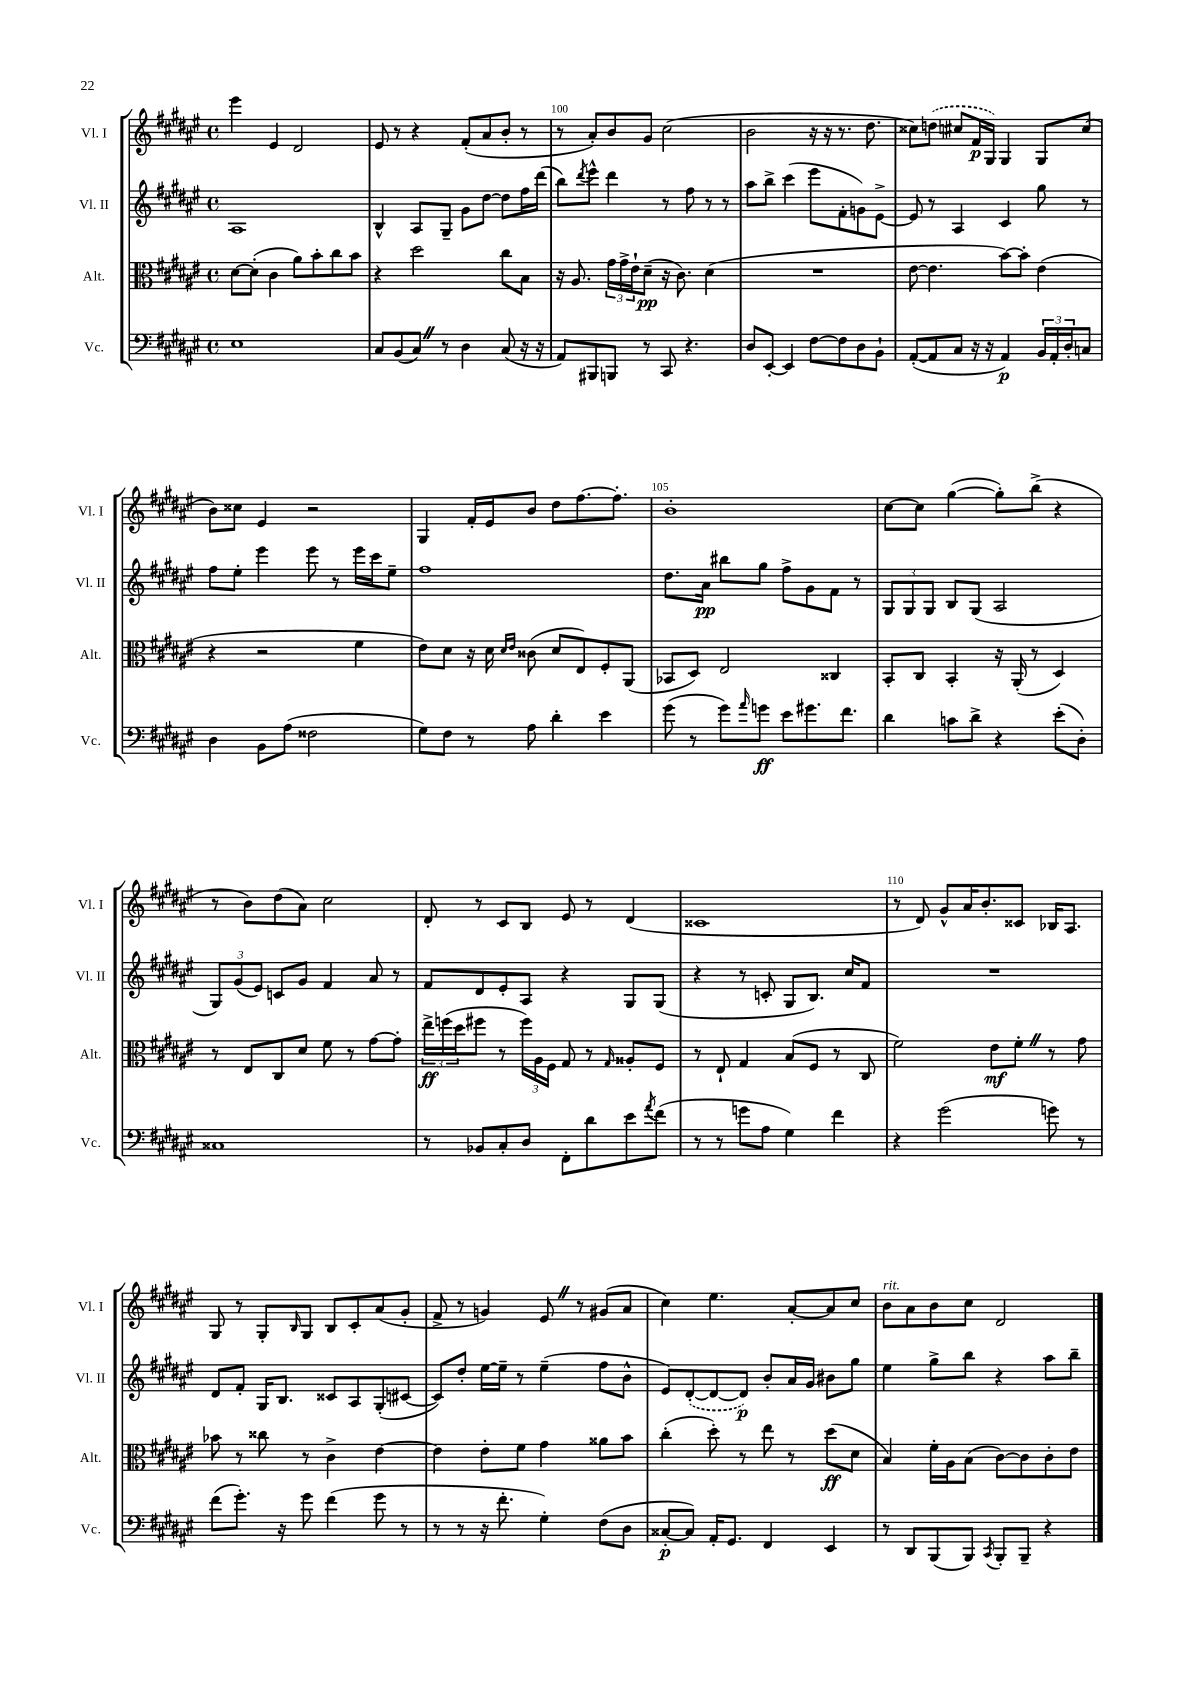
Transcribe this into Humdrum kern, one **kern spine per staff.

**kern	**dynam	**kern	**dynam	**kern	**dynam	**kern	**dynam
*part4	*part4	*part3	*part3	*part2	*part2	*part1	*part1
*staff4	*staff4	*staff3	*staff3	*staff2	*staff2	*staff1	*staff1
*I"Vc.	*	*I"Alt.	*	*I"Vl. II	*	*I"Vl. I	*
*I'Vc.	*	*I'Alt.	*	*I'Vl. II	*	*I'Vl. I	*
*clefF4	*	*clefC3	*	*clefG2	*	*clefG2	*
*k[f#c#g#d#a#e#]	*	*k[f#c#g#d#a#e#]	*	*k[f#c#g#d#a#e#]	*	*k[f#c#g#d#a#e#]	*
*M4/4	*	*M4/4	*	*M4/4	*	*M4/4	*
*met(c)	*	*met(c)	*	*met(c)	*	*met(c)	*
=98	=98	=98	=98	=98	=98	=98	=98
1E#	.	[8d#\L	.	1A#	.	4eee#\	.
.	.	(8d#'\J]	.	.	.	.	.
.	.	4c#\	.	.	.	4e#/	.
.	.	8a#\L)	.	.	.	2d#/	.
.	.	8b'\	.	.	.	.	.
.	.	8cc#\	.	.	.	.	.
.	.	8b\J	.	.	.	.	.
=99	=99	=99	=99	=99	=99	=99	=99
8C#/L	.	4r	.	4B^^/	.	8e#/	.
(8BB/	.	.	.	.	.	8r	.
8C#Z/J)	.	2dd#\	.	8A#/L	.	4r	.
8r	.	.	.	8G#~/J	.	.	.
4D#\	.	.	.	8g#\L	.	(8f#'/L	.
.	.	.	.	[8dd#\J	.	8a#/	.
(8C#/	.	8cc#\L	.	8dd#\L]	.	8b'/J	.
16r	.	8B\J	.	16ff#\L	.	8r	.
16r	.	.	.	(16ddd#\JJ	.	.	.
=100	=100	=100	=100	=100	=100	=100	=100
8AA#/L)	.	16r	.	8bb\L)	.	8r	.
.	.	8.A#/	.	.	.	.	.
.	.	.	.	8qddd#/	.	.	.
8BBB#X/	.	.	.	8eee#^^\J	.	8a#'/L)	.
8BBBn/J	.	24g#\LL	.	4ddd#\	.	8b/	.
.	.	24g#^\	.	.	.	.	.
.	.	24e#`\J	.	.	.	.	.
8r	.	(8d#~\J	pp	.	.	8g#/J	.
8CC#/	.	16r	.	8r	.	(2cc#\	.
.	.	8.c#\)	.	.	.	.	.
4.r	.	.	.	8ff#\	.	.	.
.	.	(4d#\	.	8r	.	.	.
.	.	.	.	8r	.	.	.
=101	=101	=101	=101	=101	=101	=101	=101
8D#/L	.	1r	.	8aa#\L	.	2b\	.
[8EE#'/J	.	.	.	8bb^\J	.	.	.
4EE#/]	.	.	.	(4ccc#\	.	.	.
[8F#\L	.	.	.	8eee#\L	.	16r	.
.	.	.	.	.	.	16r	.
8F#\]	.	.	.	8f#'\	.	8.r	.
8D#\	.	.	.	8gn\)	.	.	.
.	.	.	.	.	.	8.dd#\	.
8BB`\J	.	.	.	[8e#^\J	.	.	.
=102	=102	=102	=102	=102	=102	=102	=102
([8AA#'/L	.	[8e#\	.	8e#/]	.	8cc##X\L)	.
8AA#/]	.	4.e#\]	.	8r	.	(8ddn\J	.
8C#/J	.	.	.	4A#/	.	8cc#X/L	.
16r	.	.	.	.	.	16f#/L	p
16r	.	.	.	.	.	16G#/JJ)	.
4AA#/)	p	[8b\L)	.	4c#/	.	4G#/	.
.	.	8b'\J]	.	.	.	.	.
24BB/LL	.	(4e#\	.	8gg#\	.	8G#/L	.
24AA#'/	.	.	.	.	.	.	.
24D#'/J	.	.	.	.	.	.	.
8Cn/J	.	.	.	8r	.	(8cc#/J	.
!!LO:LB:g=z
=103	=103	=103	=103	=103	=103	=103	=103
4D#\	.	4r	.	8ff#\L	.	8b\L)	.
.	.	.	.	8ee#'\J	.	8cc##X\J	.
8BB\L	.	2r	.	4eee#\	.	4e#/	.
(8A#\J	.	.	.	.	.	.	.
2F##X\	.	.	.	8eee#\	.	2r	.
.	.	.	.	8r	.	.	.
.	.	4f#\	.	16eee#\LL	.	.	.
.	.	.	.	16ccc#\J	.	.	.
.	.	.	.	8ee#~\J	.	.	.
=104	=104	=104	=104	=104	=104	=104	=104
8G#\L)	.	8e#\L)	.	1ff#	.	4G#/	.
8F#\J	.	8d#\J	.	.	.	.	.
8r	.	16r	.	.	.	16f#'/LL	.
.	.	16d#\	.	.	.	16e#/J	.
.	.	16qqd#/LL	.	.	.	.	.
.	.	16qqe#/JJ	.	.	.	.	.
8A#\	.	(8c##X\	.	.	.	8b/J	.
4d#'\	.	8d#/L	.	.	.	8dd#\L	.
.	.	8E#/)	.	.	.	[8.ff#\	.
4e#\	.	8F#'/	.	.	.	.	.
.	.	.	.	.	.	8.ff#'\J]	.
.	.	(8AA#/J	.	.	.	.	.
=105	=105	=105	=105	=105	=105	=105	=105
(8g#\	.	8BB-X/L	.	8.dd#\L	.	1b'	.
8r	.	8D#/J)	.	.	.	.	.
.	.	.	.	16a#\Jk	pp	.	.
8g#\L)	.	2E#/	.	8bb#X\L	.	.	.
16qqa#/	.	.	.	.	.	.	.
8gn\J	ff	.	.	8gg#\J	.	.	.
8e#\L	.	.	.	8ff#^\L	.	.	.
8.g#X\	.	.	.	8g#\	.	.	.
.	.	4C##X/	.	8f#\J	.	.	.
8.f#\J	.	.	.	.	.	.	.
.	.	.	.	8r	.	.	.
=106	=106	=106	=106	=106	=106	=106	=106
4d#\	.	8BB'/L	.	12G#/L	.	[8cc#\L	.
.	.	.	.	12G#/	.	.	.
.	.	8C#/J	.	.	.	8cc#\J]	.
.	.	.	.	12G#/J	.	.	.
8cn\L	.	4BB'/	.	8B/L	.	([4gg#\	.
8d#^\J	.	.	.	(8G#/J	.	.	.
4r	.	16r	.	2A#/	.	8gg#'\L])	.
.	.	(16AA#'/	.	.	.	.	.
.	.	8r	.	.	.	(8bb^\J	.
(8e#'\L	.	4D#/)	.	.	.	4r	.
8D#'\J)	.	.	.	.	.	.	.
!!LO:LB:g=z
=107	=107	=107	=107	=107	=107	=107	=107
1C##X	.	8r	.	12G#/L)	.	8r	.
.	.	.	.	(12g#/	.	.	.
.	.	8E#/L	.	.	.	8b\L)	.
.	.	.	.	12e#/J)	.	.	.
.	.	8C#/	.	8cn/L	.	(8dd#\	.
.	.	8d#/J	.	8g#/J	.	8a#\J)	.
.	.	8f#\	.	4f#/	.	2cc#\	.
.	.	8r	.	.	.	.	.
.	.	[8g#\L	.	8a#/	.	.	.
.	.	8g#'\J]	.	8r	.	.	.
=108	=108	=108	=108	=108	=108	=108	=108
8r	.	24ee#^\LL	ff	8f#/L	.	8d#'/	.
.	.	(24ffn\	.	.	.	.	.
.	.	24dd#\J	.	.	.	.	.
8BB-X/L	.	8ff#X\J	.	8d#/	.	8r	.
8C#'/	.	8r	.	8e#'/	.	8c#/L	.
8D#/J	.	24ff#\LL)	.	8A#/J	.	8B/J	.
.	.	24A#\	.	.	.	.	.
.	.	24F#\JJ	.	.	.	.	.
8FF#'\L	.	8G#/	.	4r	.	8e#/	.
8d#\	.	8r	.	.	.	8r	.
.	.	16qqG#/	.	.	.	.	.
8e#\	.	8A##X'/L	.	8G#/L	.	(4d#/	.
8qa#/	.	.	.	.	.	.	.
(8f#\J	.	8F#/J	.	(8G#/J	.	.	.
=109	=109	=109	=109	=109	=109	=109	=109
8r	.	8r	.	4r	.	1c##X	.
8r	.	8E#`/	.	.	.	.	.
8gn\L	.	4G#/	.	8r	.	.	.
8A#\J	.	.	.	8cn'/	.	.	.
4G#\)	.	(8B/L	.	8G#/L	.	.	.
.	.	8F#/J	.	8.B/J)	.	.	.
4f#\	.	8r	.	.	.	.	.
.	.	.	.	16cc#/KL	.	.	.
.	.	8C#/	.	8f#/J	.	.	.
=110	=110	=110	=110	=110	=110	=110	=110
4r	.	2f#\)	.	1r	.	8r	.
.	.	.	.	.	.	8d#/)	.
(2g#\	.	.	.	.	.	8g#^^/L	.
.	.	.	.	.	.	16a#/K	.
.	.	.	.	.	.	8.b'/	.
.	.	8e#\L	mf	.	.	.	.
.	.	8f#'Z\J	.	.	.	8c##X/J	.
8gn\)	.	8r	.	.	.	16B-X/KL	.
.	.	.	.	.	.	8.A#/J	.
8r	.	8g#\	.	.	.	.	.
!!LO:LB:g=z
=111	=111	=111	=111	=111	=111	=111	=111
(8f#\L	.	8b-X\	.	8d#/L	.	8G#/	.
8.g#'\J)	.	8r	.	8f#'/J	.	8r	.
.	.	8cc##X\	.	16G#/KL	.	8G#'/L	.
16r	.	.	.	8.B/J	.	.	.
.	.	.	.	.	.	16qqB/	.
8g#\	.	8r	.	.	.	8G#/J	.
(4f#\	.	4c#^\	.	8c##X/L	.	8B/L	.
.	.	.	.	8A#/	.	8c#'/	.
8g#\	.	[4e#\	.	(8G#'/	.	(8a#/	.
8r	.	.	.	[8c#X/J	.	8g#'/J	.
=112	=112	=112	=112	=112	=112	=112	=112
8r	.	4e#\]	.	8c#/L])	.	8f#^/	.
8r	.	.	.	8dd#'/J	.	8r	.
16r	.	8e#'\L	.	[16ee#\LL	.	4gn/)	.
8.f#'\	.	.	.	16ee#~\JJ]	.	.	.
.	.	8f#\J	.	8r	.	.	.
4G#'\)	.	4g#\	.	(4ee#~\	.	8e#Z/	.
.	.	.	.	.	.	8r	.
(8F#\L	.	8a##X\L	.	8ff#\L	.	(8g#X/L	.
8D#\J	.	8b\J	.	8b^^\J	.	8a#/J	.
=113	=113	=113	=113	=113	=113	=113	=113
[8C##X'/L	p	(4cc#'\	.	8e#/L)	.	4cc#\)	.
8C##/J])	.	.	.	([8d#'/	.	.	.
16AA#'/KL	.	8dd#'\)	.	8d#/_	.	4.ee#\	.
8.GG#/J	.	.	.	.	.	.	.
.	.	8r	.	8d#/J])	p	.	.
4FF#/	.	8ee#\	.	8b'/L	.	.	.
.	.	8r	.	16a#/L	.	[8a#'/L	.
.	.	.	.	16g#/JJ	.	.	.
4EE#/	.	(8dd#\L	ff	8b#X\L	.	8a#/]	.
.	.	8d#\J	.	8gg#\J	.	8cc#/J	.
=114	=114	=114	=114	=114	=114	=114	=114
!	!	!	!	!	!	!LO:TX:a:i:t=rit.	!
8r	.	4B/)	.	4ee#\	.	8b\L	.
8DD#/L	.	.	.	.	.	8a#\	.
(8BBB/	.	16f#'\LL	.	8gg#^\L	.	8b\	.
.	.	16A#\J	.	.	.	.	.
8BBB/J)	.	(8B\J	.	8bb\J	.	8cc#\J	.
8qCC#/	.	.	.	.	.	.	.
8BBB'/L	.	[8c#\L)	.	4r	.	2d#/	.
8BBB~/J	.	8c#\]	.	.	.	.	.
4r	.	8c#'\	.	8aa#\L	.	.	.
.	.	8e#\J	.	8bb~\J	.	.	.
==	==	==	==	==	==	==	==
*-	*-	*-	*-	*-	*-	*-	*-
